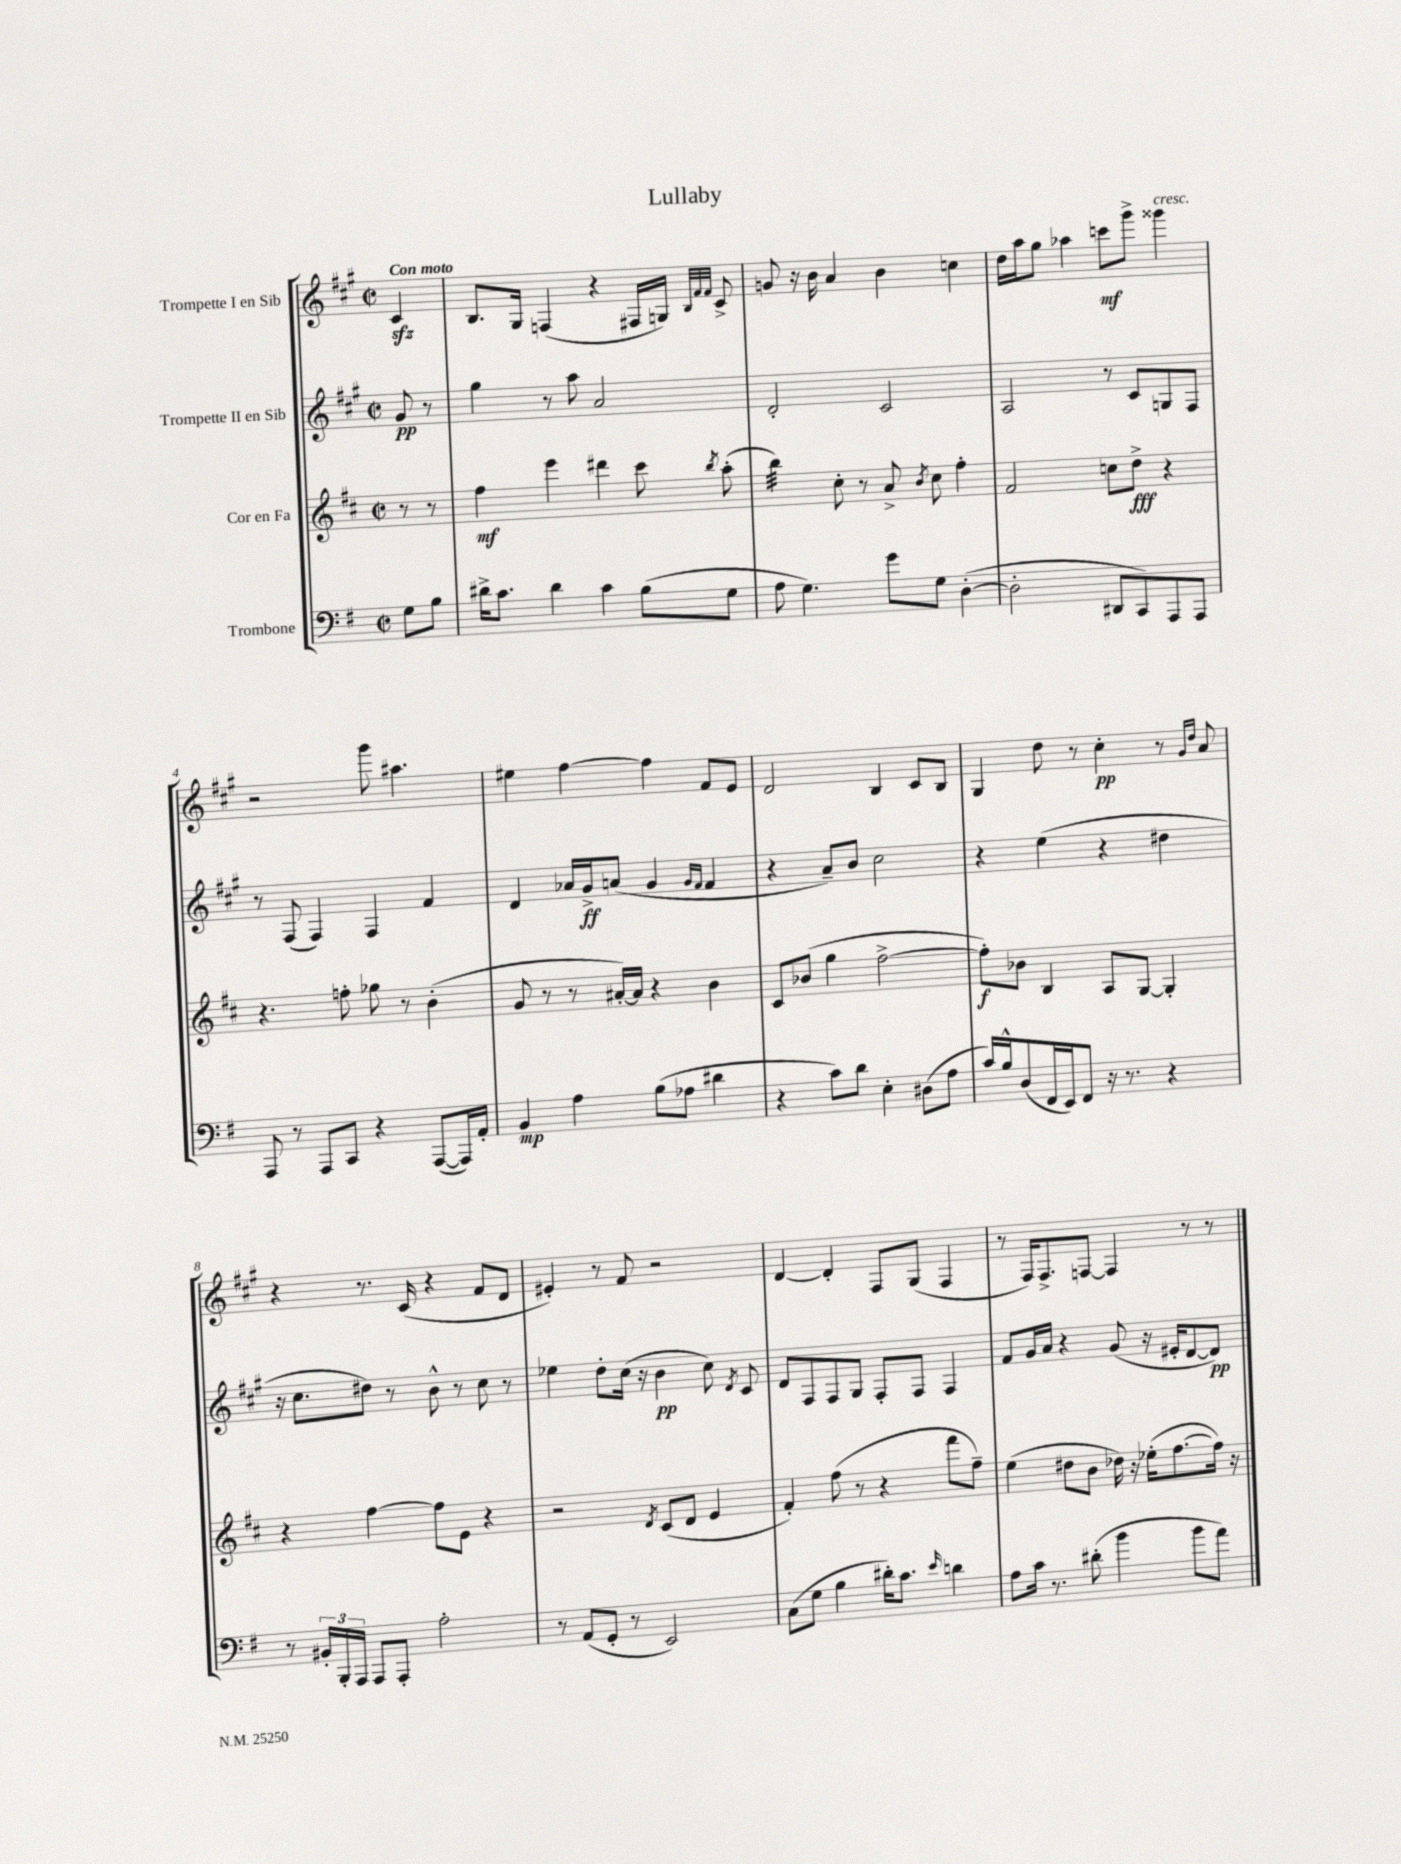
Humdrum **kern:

**kern	**kern	**kern	**kern
*staff4	*staff3	*staff2	*staff1
*clefF4	*clefG2	*clefG2	*clefG2
*k[f#]	*k[f#c#]	*k[f#c#g#]	*k[f#c#g#]
*M2/2	*M2/2	*M2/2	*M2/2
*met(c|)	*met(c|)	*met(c|)	*met(c|)
8G	8r	8g#	4c#
8B	8r	8r	.
=	=	=	=
16d#^	4ff#	4gg#	8.B
8.c	.	.	.
.	.	.	16G#
4d#	4eee	8r	(4F
.	.	8aa	.
4c	4ddd#	2a	4r
(8B	8ccc#	.	16F#
.	.	.	16G)
.	.	.	32qqB
.	.	.	32qqf#
.	8qbb	.	32qqf#
8G	(8aa'	.	8c#^
=	=	=	=
8A	4bb)	2d'	8g
4.G)	.	.	16r
.	.	.	16b
.	8cc#'	.	4a
.	8r	.	.
8g	8a^	2c#	4b
.	8qb	.	.
8G	8cc#	.	.
([4D'	4ff#'	.	4cc
=	=	=	=
2D']	2f#	2A	16dd
.	.	.	16aa
.	.	.	8gg#
.	.	.	4aa-
8DD#	8cc	8r	8ccc
8CC)	8dd^	8c#	8ggg#^
8AAA	4r	8G	4ggg##
8AAA	.	8F#	.
=	=	=	=
8AAA	4.r	8r	2r
8r	.	(8F#	.
8AAA	.	4F#)	.
8CC	8ff'	.	.
4r	8gg-	4F#	8ggg#
.	8r	.	4.aa#
([8AAA	(4b'	4f#	.
16AAA])	.	.	.
16AA'	.	.	.
=	=	=	=
4BB	8g	4d	4ee#
.	8r	.	.
4A	8r	16a-	[4ff#
.	.	16g#^	.
.	[16a#')	(8a	.
.	16a#]	.	.
(8B	4r	4g#	4ff#]
8A-	.	.	.
.	.	16qqg#	.
.	.	16qqf#	.
4d#	4b	4f#	8f#
.	.	.	8e
=	=	=	=
4r	8c#	4r	2d
.	(8b-	.	.
8c)	4gg	8a~)	.
8d	.	8b	.
4E'	[2ff#^	2cc#	4B
(8D#	.	.	8c#
8A	.	.	8B
=	=	=	=
16c)	8ff#'])	4r	4G#
16B^^	.	.	.
(8D	8b-	.	.
16FF#	4B	(4ee	8dd
16EE)	.	.	.
8FF#	.	.	8r
16r	8A	4r	4cc#'
8.r	.	.	.
.	[8G	.	.
4r	4G']	4dd#	8r
.	.	.	16qqg#
.	.	.	16qqdd
.	.	.	8a
=	=	=	=
8r	4r	16r	4r
.	.	8.cc#	.
24BB#'	.	.	.
24BBB'	.	.	.
24AAA	.	.	.
8AAA	[4ff#	8dd#)	8.r
8AAA'	.	8r	.
.	.	.	(16c#
2A'	8ff#]	8b^^	4r
.	8e	8r	.
.	4r	8cc#	8f#
.	.	8r	8d
=	=	=	=
8r	2r	4ee-	4e#')
(8AA	.	.	.
8GG'	.	8dd'	8r
8r	.	(16cc#	8f#
.	.	16r	.
.	8qd	.	.
2EE)	(8c#	4b	2r
.	8d	.	.
.	4e	8cc#)	.
.	.	8qd	.
.	.	8c#	.
=	=	=	=
(8C	4f#')	8d	[4d
8G	.	8F#	.
4B	(8ff#	8F#	4d']
.	8r	8G#	.
16d#')	4r	8F#'	8F#
8.c	.	.	.
.	.	8F#	(8G#
16qqe	.	.	.
4d	8fff#	4F#	4F#
.	8ff#~)	.	.
=	=	=	=
8A	(4ee	8f#	8r
16c	.	16g#	16F#)
8.r	.	16a	8.F#^
.	8dd#	4r	.
(8d#'	8b	.	[8F
4b	16dd-)	(8g#	4F]
.	16r	.	.
.	(16ee-'	16r	.
.	[8.ff#	16e#'	.
8b	.	[8d	8r
8a)	16ff#])	8d])	8r
.	16r	.	.
==	==	==	==
*-	*-	*-	*-
